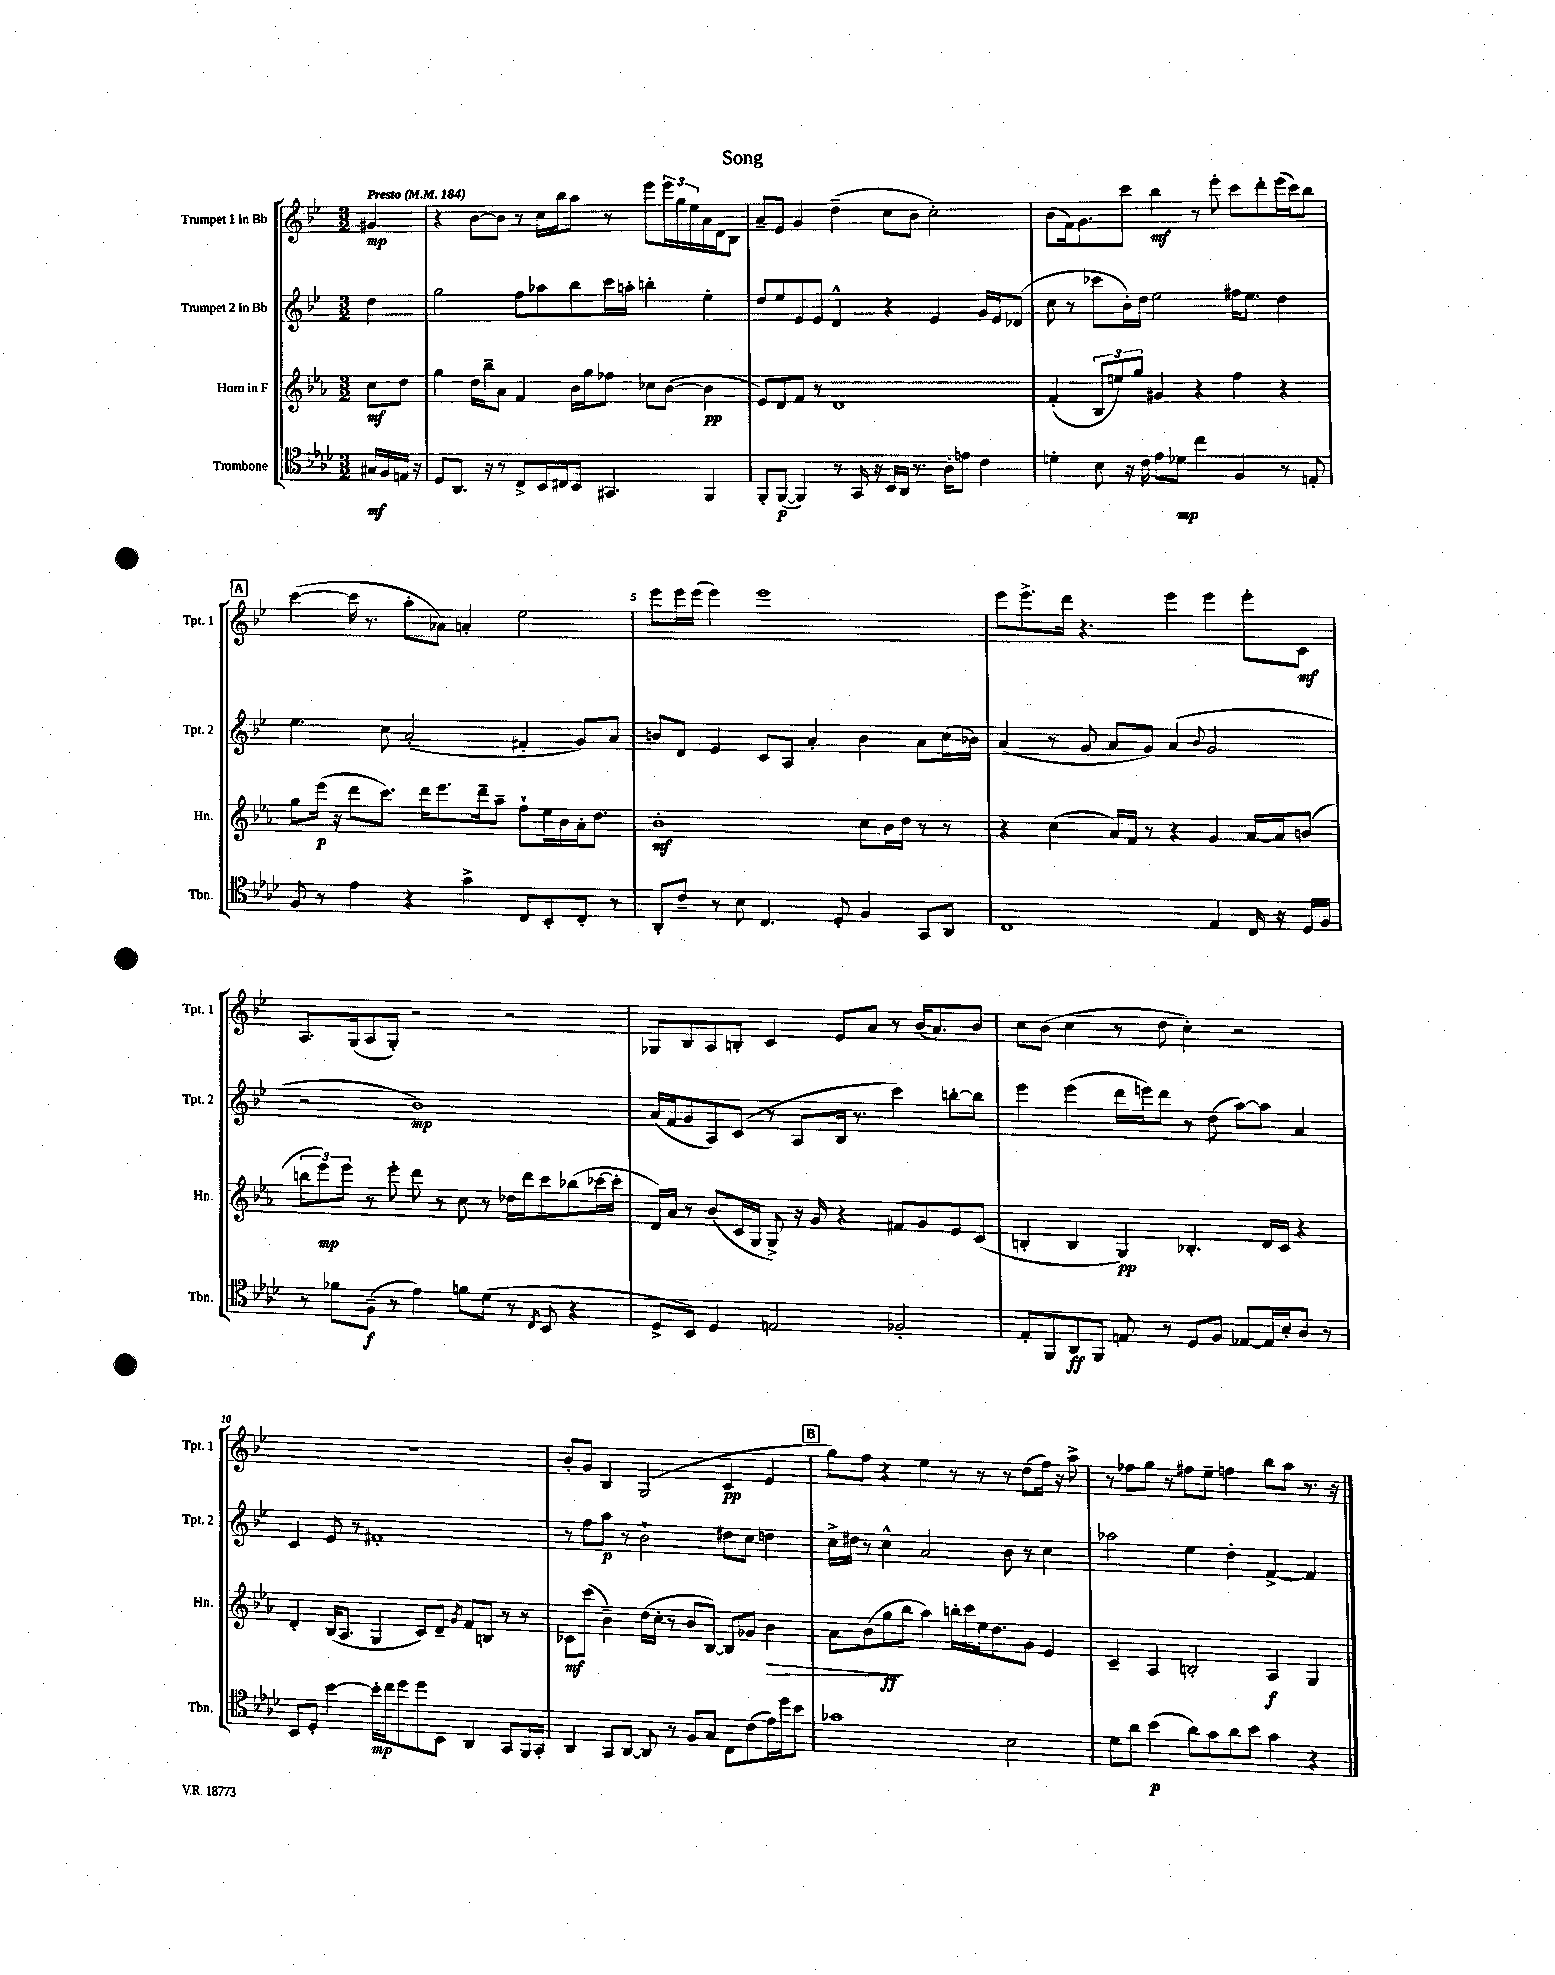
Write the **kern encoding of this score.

**kern	**kern	**kern	**kern
*staff4	*staff3	*staff2	*staff1
*clefC4	*clefG2	*clefG2	*clefG2
*k[b-e-a-d-]	*k[b-e-a-]	*k[b-e-]	*k[b-e-]
*M3/2	*M3/2	*M3/2	*M3/2
*MM184	*MM184	*MM184	*MM184
16G#	8cc	4dd	4g#
16F	.	.	.
16E	8dd	.	.
16r	.	.	.
=	=	=	=
8D-	4gg	2gg	4r
8.AA-	.	.	.
.	16dd	.	[8b-
16r	16bb-~	.	.
8r	8a-	.	8b-]
8C^	4f	8ff	8r
16BB-	.	8aa-	16cc
16C#	.	.	16bb-
8BB-	16b-	8bb-	8aa
.	16gg	.	.
4.GG#	8ff-	16ccc	8r
.	.	16aa'	.
.	8cc-	4bb'	8eee-
.	([8b-	.	24eee-
.	.	.	24gg
.	.	.	24ee-
4FF	4b-]	4ee-'	16a
.	.	.	16d
.	.	.	8B-
=	=	=	=
8FF'	8e-)	8dd	8a~
([8FF	8d	8ee-	8e-
4FF])	8f	8e-	4g
.	8r	8e-	.
8r	1d	4d^^	(4dd~
16GG	.	.	.
16r	.	.	.
16BB-	.	4r	8cc
16AA-	.	.	.
8.r	.	.	8b-
.	.	4e-	2cc')
16A-'	.	.	.
8e	.	.	.
4c	.	16g	.
.	.	16e-	.
.	.	(8d-	.
=	=	=	=
4d'	(4f'	8cc	(8b-
.	.	8r	16f)
.	.	.	8.g
8B-	12B-	8ccc-	.
.	12ee)	.	.
16r	.	16b-')	8ccc
.	12gg	.	.
16c	.	16dd	.
8e-	4g#	2ee-	4bb-
8d-	.	.	.
4cc	4r	.	8r
.	.	.	8eee-'
4F	4ff	16ff#	8ccc
.	.	8.ee-	.
.	.	.	8ddd'
8r	4r	4dd	(16eee-
.	.	.	16ccc)
8E'	.	.	8bb-
=	=	=	=
8F	8gg	4.ee-	([4ccc
8r	(16eee-	.	.
.	16r	.	.
4e-	8ddd	.	16ccc]
.	.	.	8.r
.	8.ccc)	8cc	.
4r	.	(2a'	8aa'
.	16ddd	.	.
.	8.eee-	.	8a-)
4g^	.	.	4a'
.	16ddd~	.	.
.	8aa-~	.	.
8C	8ff`	4f#'	2ee-
8BB-'	16ee-	.	.
.	16b-	.	.
8C'	16a-'	8g)	.
.	8.dd	.	.
8r	.	8a	.
=	=	=	=
8AA-'	1b-'	8b	8eee-
8c~	.	8d	16eee-
.	.	.	(16eee-
8r	.	4e-	4eee-)
8B-	.	.	.
4.C	.	8c	1eee-
.	.	8A	.
.	.	4a'	.
8D-'	.	.	.
4F	8cc	4b	.
.	16b-	.	.
.	16dd	.	.
8GG	8r	8a	.
8AA-	8r	(16cc	.
.	.	16b-)	.
=	=	=	=
1C	4r	(4a	8eee-
.	.	.	8.eee-^
.	(4cc	8r	.
.	.	.	16ddd
.	.	8g	4.r
.	16a-)	8a	.
.	16f	.	.
.	8r	8g)	.
.	4r	(4a	4eee-
.	.	8qqb-	.
4E-	4g	2g	4eee-
16C	[16a-	.	8eee-'
16r	16a-]	.	.
16D-	(8b	.	8c
16F	.	.	.
=	=	=	=
8r	12bb	2r	8.A
.	12eee-)	.	.
8f-	.	.	.
.	12eee-	.	.
.	.	.	(16G
(8F~	8r	.	8A
8r	8eee-'	.	8G')
4e-)	8ddd	1b-)	2r
.	8r	.	.
8f	8cc	.	.
(8d-	8r	.	.
8r	16dd-	.	2r
.	16ddd	.	.
8qC	.	.	.
8BB-	8ccc	.	.
4r	(8bb-	.	.
.	[16ccc-	.	.
.	16ccc-']	.	.
=	=	=	=
8D-^	16d)	(16a	8G-
.	16a-	16f	.
8BB-)	8r	8g	8B-
4D-	(8b-	8A)	8A
.	16c	(8c	8B'
.	16G	.	.
2E	8G^)	8r	4c
.	16r	8A	.
.	16g	.	.
.	4r	16B-	8e-
.	.	8.r	.
.	.	.	8a
2F-'	8f#	4ccc)	8r
.	8g	.	(16b-
.	.	.	8.a)
.	8e-	[8bb'	.
.	(8c	8bb]	8b-
=	=	=	=
8E-'	4B'	4eee-	8cc
8FF	.	.	(8b-
8AA-	4B	(4eee-	4cc
8FF	.	.	.
8E	4G)	16ddd	8r
.	.	16eee)	.
8r	.	8ddd	8dd
8D-	4.B-'	8r	4cc')
8F	.	(8dd	.
[8E-	.	[8aa)	2r
16E-]	16d	8aa]	.
16B-'	16c	.	.
8A-	4r	4a	.
8r	.	.	.
=	=	=	=
8BB-	4d'	4c	1.r
8D-'	.	.	.
[4b-	(16B-	8e-	.
.	8.A-	.	.
.	.	8r	.
16b-']	4G	1f#'	.
16cc	.	.	.
8dd-	.	.	.
8dd-	8c)	.	.
8BB-	8d~	.	.
.	8qg	.	.
4AA-	8f	.	.
.	8B	.	.
8GG	8r	.	.
16FF	8r	.	.
16GG'	.	.	.
=	=	=	=
4AA-	8c-	8r	8b-'
.	(8ccc	8ff	8g
8GG	4b-~)	8aa	4B-
[8AA-	.	8r	.
8AA-]	(16dd	2b-`	(2G
.	16cc'	.	.
8r	8r	.	.
8F	8b-	.	.
8G	[8B-)	.	.
8C	8B-]	8dd#	4c
(8c	8g-	8cc	.
16e-)	4b-	4dd	4e-
16dd-	.	.	.
8b-	.	.	.
=	=	=	=
1g-	8a-	16cc^	8gg)
.	.	16dd#	.
.	(8b-	8r	8ff
.	8gg	4cc^^	4r
.	8bb-	.	.
.	4aa-)	2a	4ee-
.	16bb'	.	8r
.	16ccc	.	.
.	16ee-	.	8r
.	8.dd	.	.
2B-	.	8b-	8r
.	8g	8r	(8dd
.	4e-	4cc	16ff)
.	.	.	16r
.	.	.	8aa^
=	=	=	=
8d-	4c~	2aa-	8r
8a-	.	.	8ff-
(4b-	4A-	.	8gg
.	.	.	8r
8a-)	2B'	4ee-	8ff#
8g	.	.	8ee-~
8a-	.	4dd'	4ff
8b-	.	.	.
4g	4A-	[4f^	8bb-
.	.	.	8aa
4r	4G	4f]	8.r
.	.	.	16r
==	==	==	==
*-	*-	*-	*-
